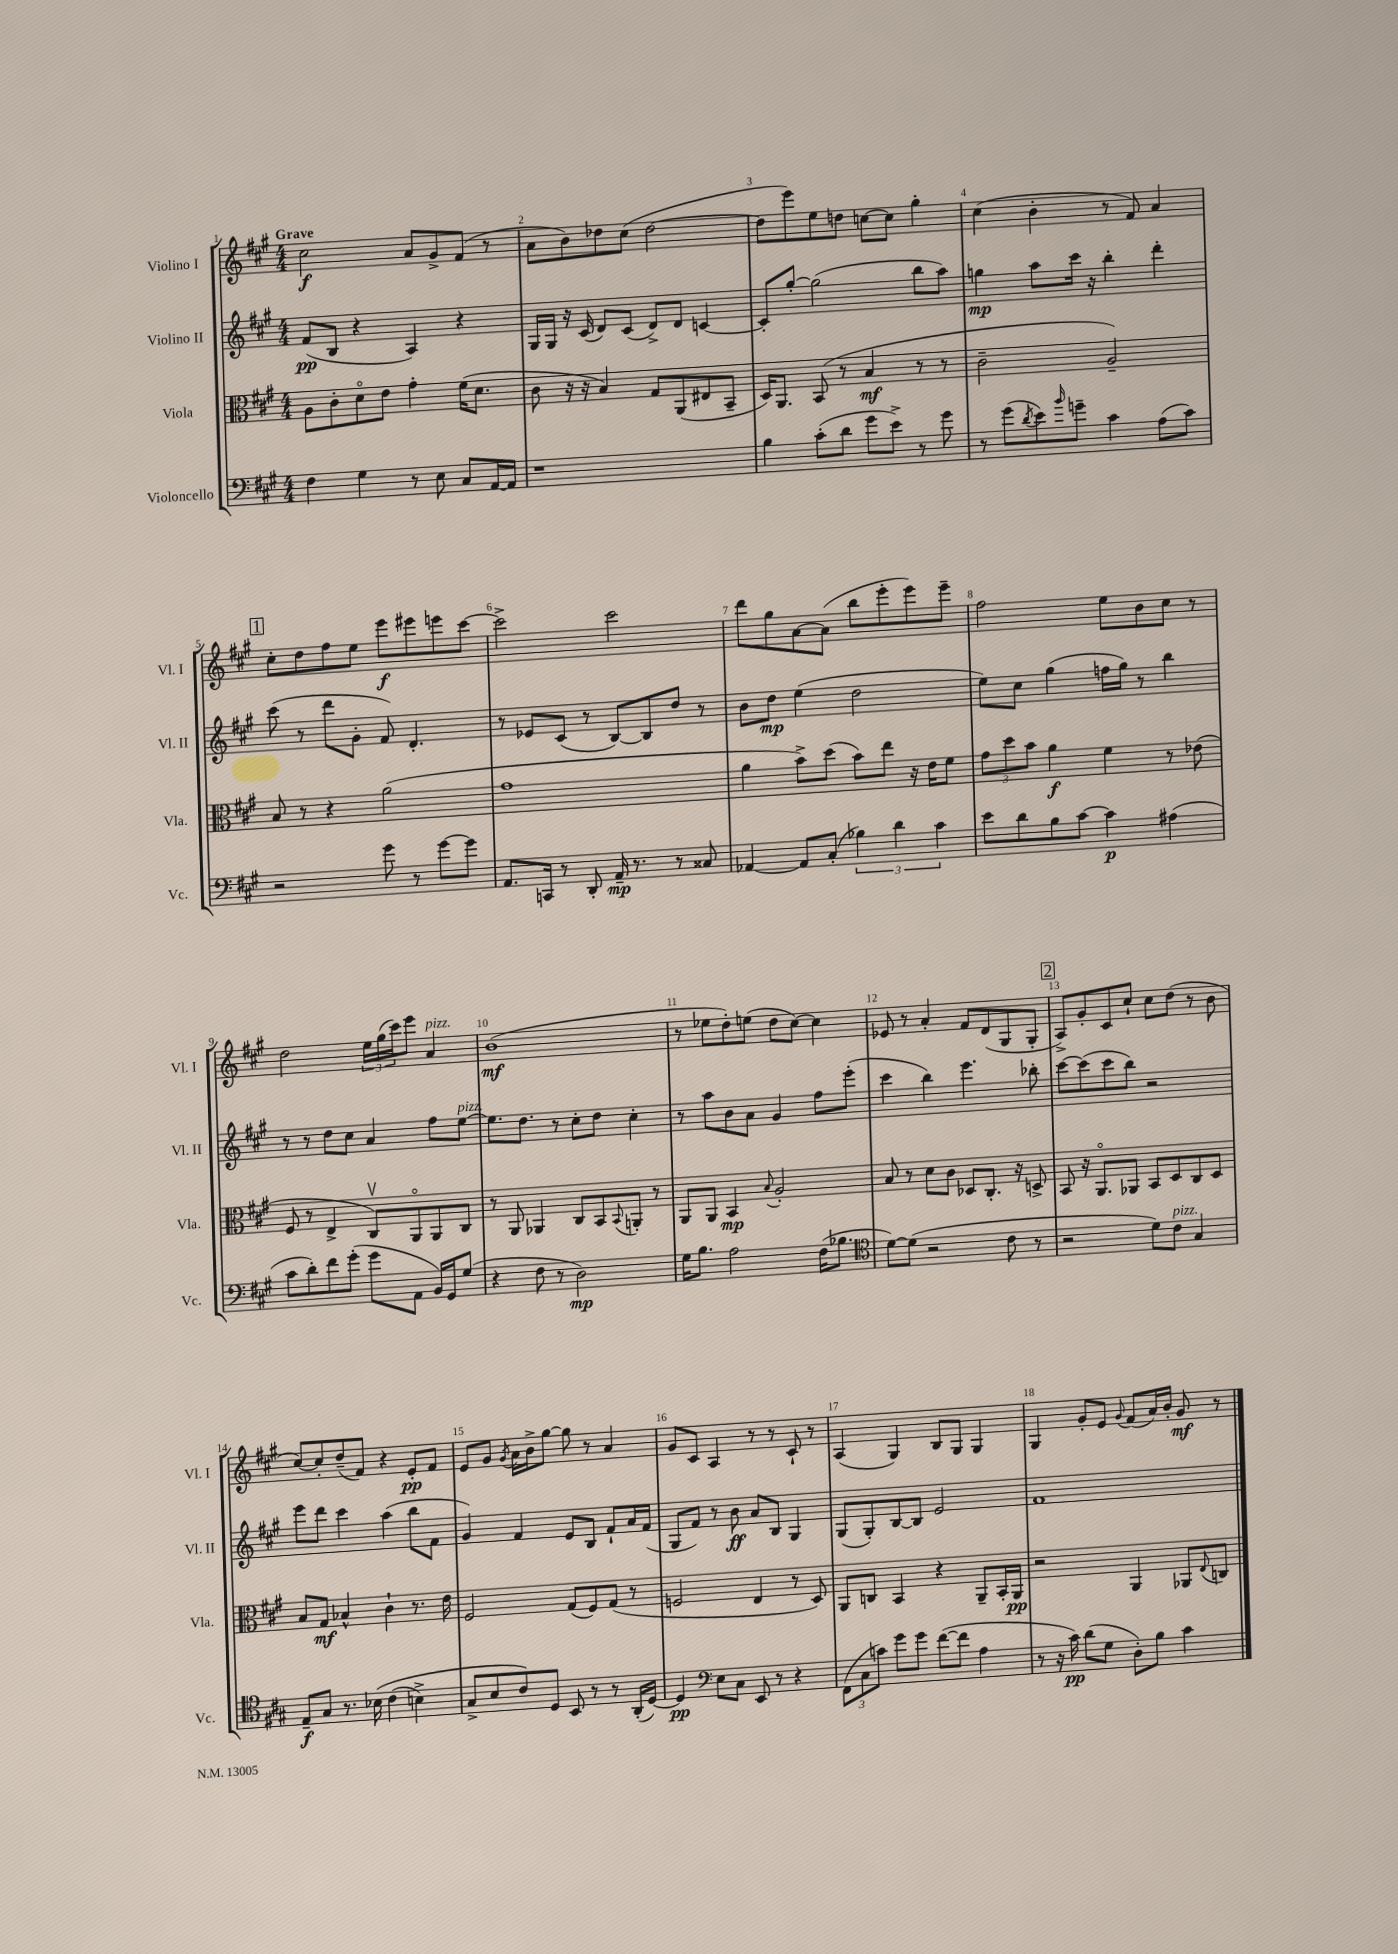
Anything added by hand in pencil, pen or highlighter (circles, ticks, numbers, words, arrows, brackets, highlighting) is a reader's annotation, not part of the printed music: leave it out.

**kern	**kern	**kern	**kern
*staff4	*staff3	*staff2	*staff1
*clefF4	*clefC3	*clefG2	*clefG2
*k[f#c#g#]	*k[f#c#g#]	*k[f#c#g#]	*k[f#c#g#]
*M4/4	*M4/4	*M4/4	*M4/4
4F#\	8A\L	(8f#/L	2cc#\
.	8c#'\	8B/J	.
4G#\	8do\	4r	.
.	8e\J	.	.
8r	4g#'\	4A/)	8a/L
8E\	.	.	8g#^/
8C#/L	(16f#\LK	4r	(8f#/J
.	8.d\J	.	.
[16AA/L	.	.	8r
16AA/]JJ	.	.	.
=	=	=	=
1r	8c#\	16G#/LL	8a\L
.	.	16G#/JJ	.
.	16r	16r	8b\)
.	16r	(16c#/	.
.	4B/)	8d/L)	8dd-\
.	.	(8c#/J	(8cc#\J
.	8G#/L	8d^/L)	[2dd-\
.	(8AA/	8d/J	.
.	8E#/	[4c/	.
.	8BB~/J	.	.
=	=	=	=
4B\	16D/LK)	8c'/]L	8dd-\]L
.	8.AA/J	.	.
.	.	[8gg#'/J	8eee\)
(8c#'\L	(8BB/	(2gg#\]	8ee\
8d\J	8r	.	8dd\J
8g#\L	4B/	.	[8cc\L
8e^\J)	.	.	8cc\]J
8r	8r	8bb\L	4gg#'\
8g#\	8r	8aa\J)	.
=	=	=	=
8r	2c#~\	4gg\	(4cc#\
(8g#\L	.	.	.
8qd/	.	.	.
8e\)	.	8aa\L	4b'\
16qqb/	.	.	.
8g~\J	.	16ccc#\Jk	.
.	.	16r	.
4c#\	2A~/)	4bb'\	8r
.	.	.	8f#/)
(8A\L	.	4ddd'\	4a/
8c#\J)	.	.	.
=	=	=	=
2r	8B/	(8ccc#\	8cc#'\L
.	8r	8r	8dd\
.	4r	8ddd\L	8ff#\
.	.	8g#'\J	8ee\J
8g#\	(2a\	8f#/)	8eee\L
8r	.	4.d'/	8eee#\
[8g#\L	.	.	8eee\
8g#\]J	.	.	[8ccc#\J
=	=	=	=
8.AA/L	1g#	8r	2ccc#^\]
.	.	8e-/L	.
16CC/Jk	.	.	.
8r	.	(8c#/J	.
8DD'/	.	8r	.
16AA~/	.	[8B/L)	2ccc#\
8.r	.	.	.
.	.	8B/]	.
8r	.	8dd/J	.
8C##/	.	8r	.
=	=	=	=
[4AA-/	4a\	8b\L	8ddd\L
.	.	8dd\J	8gg#\
8AA-/]L	8b^\L)	(4ee\	[8a\
(8C#'/J	(8dd\J	.	(8a\]J
6B-\)	8b\L)	2dd\	8bb\L
.	8ee\J	.	8eee'\
6d\	.	.	.
.	16r	.	8eee\)
.	16e\LK	.	.
6c#\	.	.	.
.	8f#\J	.	8eee~\J
=	=	=	=
8e\L	12g#\L	8ee\L)	2ff#\
.	12dd\	.	.
8d\	.	8cc#\J	.
.	12b\J	.	.
8B\	4a\	(4gg#\	.
[8c#\J	.	.	.
4c#\]	4f#\	16ff\LL	8ee\L
.	.	16gg#\JJ)	.
.	.	8r	8b\
(4A#\	8r	4bb\	8cc#\J
.	(8e-\	.	8r
=	=	=	=
8c#\L	8F#/	8r	2dd\
8d'\)	8r	8r	.
8f#\	4E^/	8dd\L	.
(8g#'\J	.	8cc#\J	.
8g#\L	8C#v/L)	4a/	24ee\LL
.	.	.	(24gg#\
.	.	.	24ccc#\J)
8AA\J	8AAo/	.	8eee\J
16BB/LL)	8AA/	8ff#\L	4a/
16GG#/J	.	.	.
(8G#/J	8C#/J	[8ee\J	.
=	=	=	=
4r	8r	8.ee\]L	(1b
.	8AA/	.	.
.	.	8.dd\J	.
8F#\	4AA-/	.	.
8r	.	8r	.
2D\)	8C#/L	8cc#'\L	.
.	8BB/	8dd\J	.
.	8qqBB/	.	.
.	8AA'/J	4cc#'\	.
.	8r	.	.
=	=	=	=
16G#\LK	8AA/L	8r	8r
8.B\J	.	.	.
.	8AA/J	8aa\L	8ee-\L
2A\	4BB/	8b\	8dd'\)
.	.	8a\J	(8ee\J
.	8qqB/	.	.
.	2A'/	4g#/	8dd\L
.	.	.	[8cc#\J)
(16F#\LK	.	8ff#\L	4cc#\]
8.B-\J	.	.	.
.	.	(8eee'\J	.
=	=	=	=
*clefC4	*	*	*
[8d\L)	8B/	4ccc#\	8e-/
(8d\]J	8r	.	8r
2r	8d\L	4bb\)	4a'/
.	8c#\J	.	.
.	8D-/L	4.eee\	8f#/L
.	8.C#'/J	.	(8d/
8c#\	.	.	8G#/
.	16r	.	.
8r	8D^/	8bb-'\	8G#'/J
=	=	=	=
2r	8BB/	[8ccc#\L	8A^/L)
.	16r	(8ccc#\]	8g#'/
.	8.AAo/L	.	.
.	.	8ccc#\	8c#/
.	8AA-/J	8bb\J)	8cc#`/J
8d\L)	8BB/L	2r	8cc#\L
8c#\J	8D/	.	(8dd\J
4G#/	8C#/	.	8r
.	8D/J	.	8b\
=	=	=	=
8E~/L	8B/L	8eee\L	[8cc#/L)
8G#/J	8G#/J	8ddd\J	8cc#'/]
8.r	4B-^^/	4ccc#\	(8dd~/
.	.	.	8f#/J)
&(16B-\	.	.	.
(4c#\	4c#`\	(4aa\	4r
4B^\)	8.r	8bb\L	8e'/L
.	.	8f#\J	8f#/J
.	16e\	.	.
=	=	=	=
8G#^/L	2F#/	4g#/)	8e/L
8B/	.	.	8g#/J
.	.	.	8qg#/
8c#/&)	.	4f#/	16a\LL
.	.	.	16b^\J
8D/J	.	.	[8gg#\J
8BB/	(8G#/L	8e/L	8gg#\]
8r	8F#/)	8B/J	8r
8r	(8G#/J	8f#`/L	4a/
(16AA'/LL	8r	16a/L	.
[16D/JJ)	.	(16f#/JJ	.
=	=	=	=
4D/]	2F/	8G#/L	8g#/L
.	.	8f#/J)	8c#/J
*clefF4	*	*	*
8E\L	.	8r	4A/
8C#\J	.	8b\	.
8EE/	4E/	8a/L	8r
8r	.	8B/J	8r
4r	8r	4G#/	8c#`/
.	8D/)	.	8r
=	=	=	=
(12FF#\L	8AA/L	(8G#/L	(4A/
12C#\	.	.	.
.	8C/J	8G#'/)	.
12c\J)	.	.	.
8g#\L	4BB/	[8B/	4G#/)
8g#\J	.	8B/]J	.
([8f#\L	4r	2e/	8B/L
8f#\]J	.	.	8G#/J
4A\	8AA~/L	.	4G#/
.	16BB'/L	.	.
.	16AA/JJ	.	.
=	=	=	=
8r	2r	1f#	4G#/
16r	.	.	.
16c#\)	.	.	.
(8d\L	.	.	8g#'/L
8G#\J	.	.	8e/J
.	.	.	8qqg#/
8D'\L)	4AA/	.	(8f#/L
8B\J	.	.	16a/L)
.	.	.	16b'/JJ
4c#\	8AA-/L	.	8g#/
.	8qqE/	.	.
.	8C/J	.	8r
==	==	==	==
*-	*-	*-	*-
